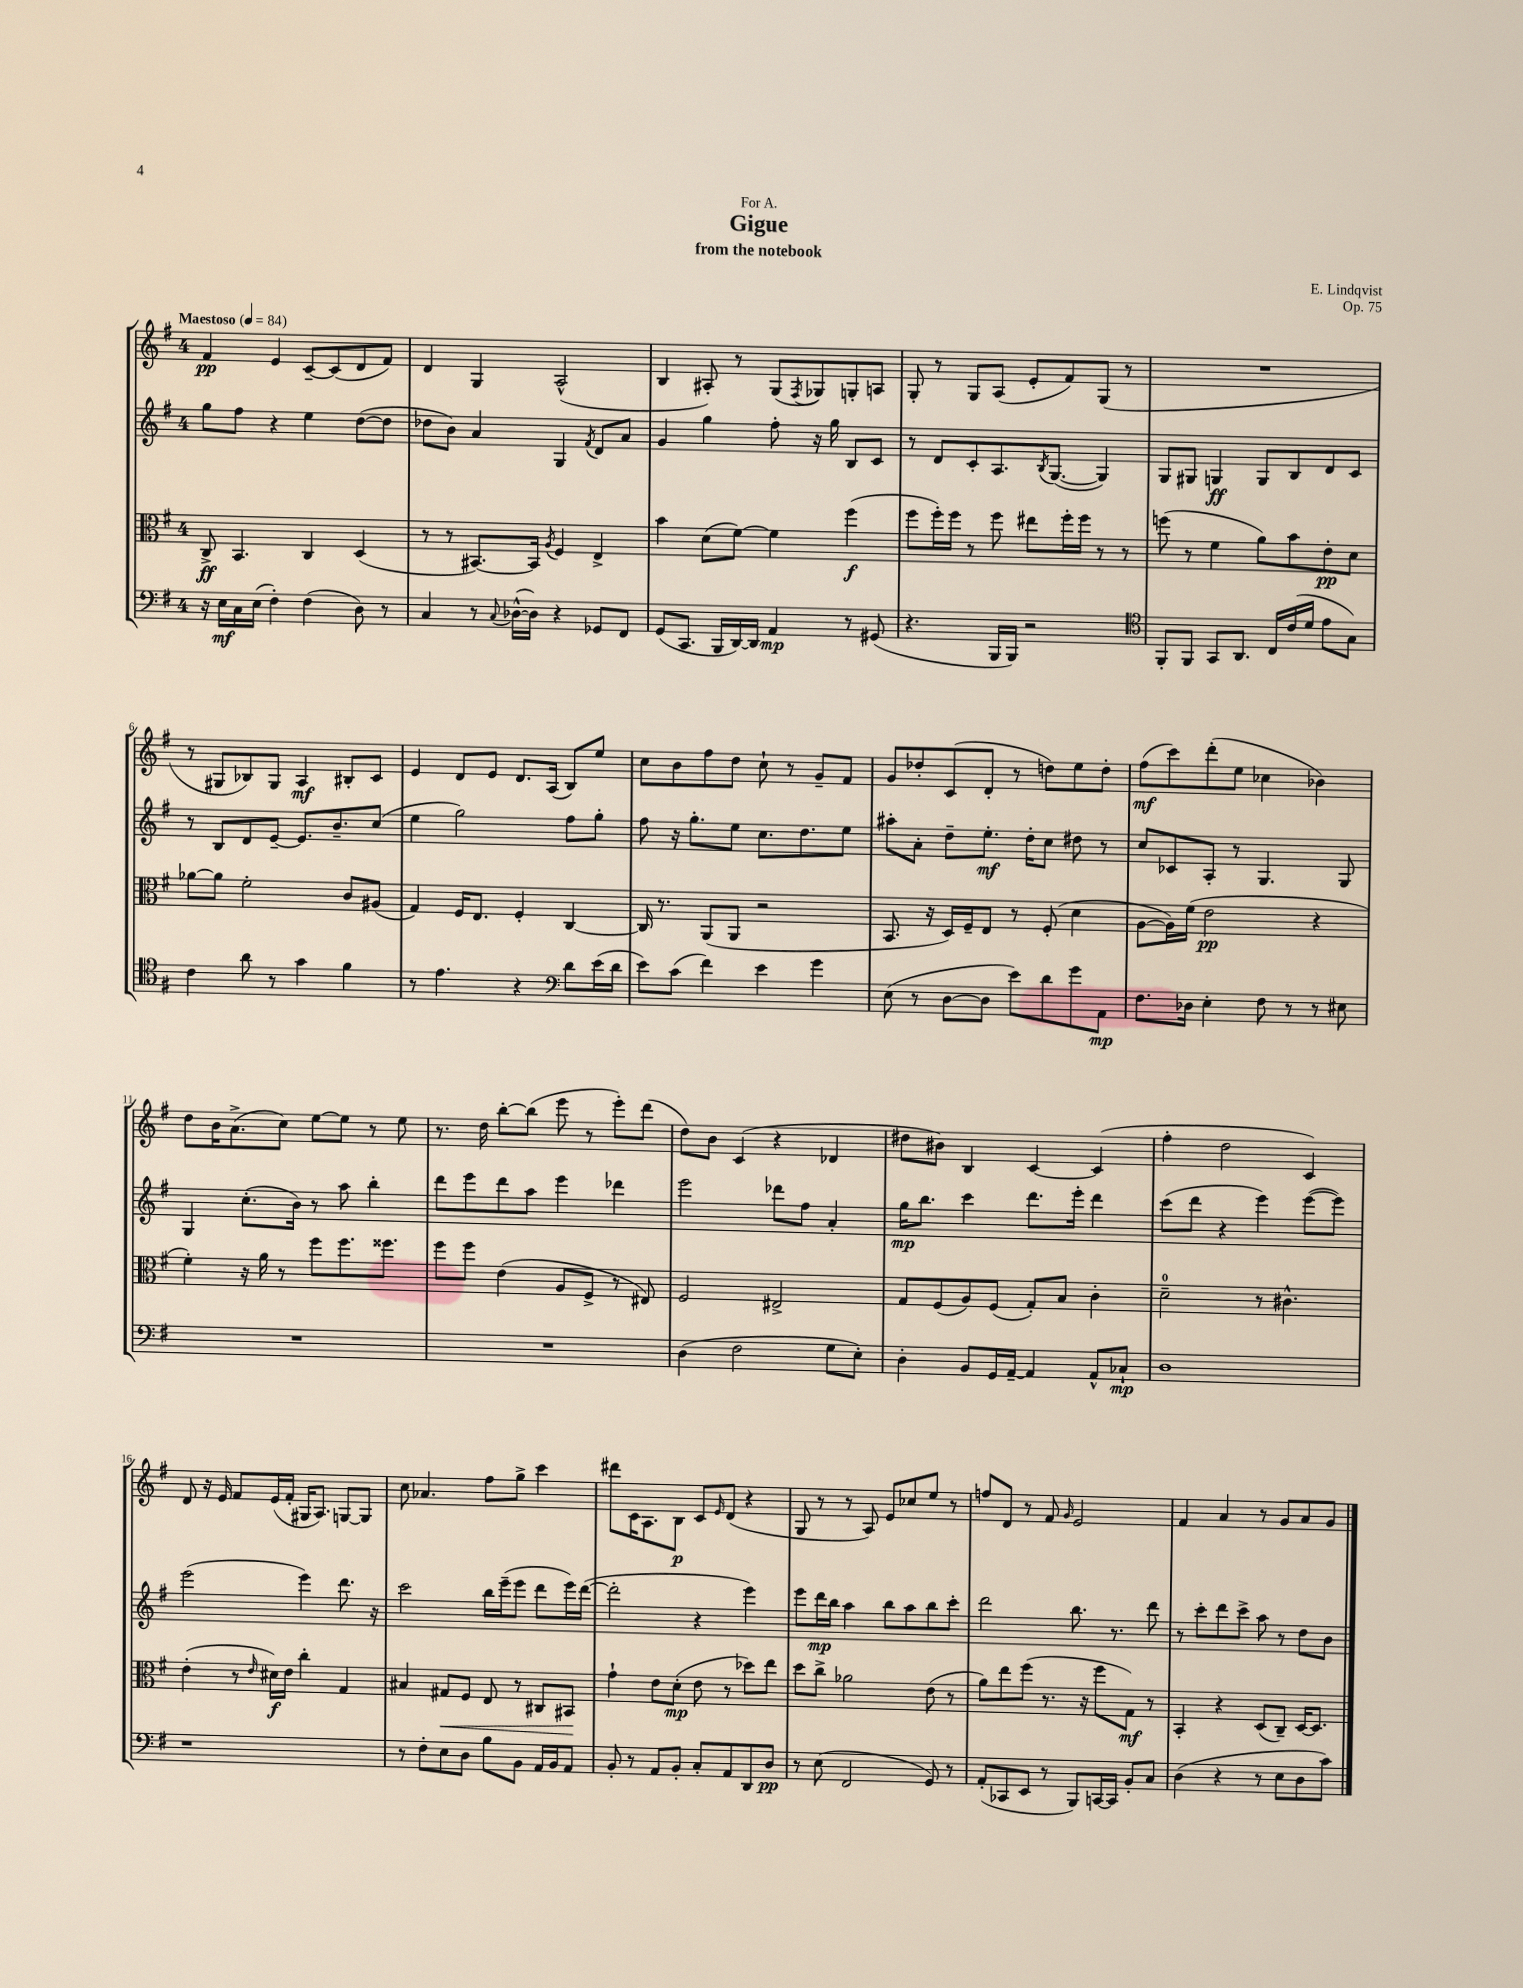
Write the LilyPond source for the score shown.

\header { title = "Gigue" composer = "E. Lindqvist" subtitle = "from the notebook" dedication = "For A." opus = "Op. 75" }
<<
\new StaffGroup <<
\new Staff = "s0" {
    \clef treble \key g \major \once \override Staff.TimeSignature.style = #'single-digit \time 4/4 \tempo "Maestoso" 4 = 84
    fis'4\pp e'4 c'8~-- c'8( d'8 fis'8) |
    d'4 g4 a2-^( |
    b4 ais8-.) r8 g8( \acciaccatura { fis8 } ges8) g8-. a8 |
    g8-. r8 g8 a8( e'8-. fis'8) g8( r8 |
    R1 |
    r8 gis8 bes8) gis8 a4\mf bis8-. c'8 |
    e'4 d'8 e'8 d'8. a16( b8) e''8 |
    c''8 b'8 fis''8 d''8 c''8-! r8 g'8-- fis'8 |
    g'8 des''8-. c'8( d'8-. r8 d''8) e''8 d''8-. |
    fis''8\mf( c'''8) d'''8-.( e''8 ces''4 bes'4) |
    d''8 b'16 a'8.->( c''8) e''8~ e''8 r8 e''8 |
    r8. d''16 b''8~-. b''8( e'''8 r8 e'''8-.) d'''8( |
    d''8) b'8 c'4( r4 des'4 |
    dis''8 bis'8) b4 c'4~ c'4( |
    fis''4-. d''2 c'4) |
    d'8 r16 e'16 fis'8 e'16( fis'16-. gis16 a8.) g8~ g8 |
    c''8 aes'4. fis''8 g''8-> c'''4 |
    dis'''8 c'16 a8. b8\p c'8 \grace { e'16 } d'8( r4 |
    g8 r8 r8 a8) e'8 ces''8 e''8 r8 |
    f''8 d'8 r8 fis'8 \grace { g'16 } e'2 |
    fis'4 a'4 r8 g'8 a'8 g'8 \bar "|." |
}
\new Staff = "s1" {
    \clef treble \key g \major \once \override Staff.TimeSignature.style = #'single-digit \time 4/4
    g''8 fis''8 r4 e''4 d''8~( d''8 |
    des''8 b'8) a'4 g4 \acciaccatura { fis'8 } d'8 a'8 |
    g'4 g''4 fis''8-. r16 g''16 b8 c'8 |
    r8 d'8 c'8-. a8. \acciaccatura { b8 } g8.~( g4) |
    g8 gis8 g4\ff g8 b8 d'8 c'8 |
    r8 b8 d'8 e'8~-- e'8. b'8.-- c''8( |
    e''4 g''2) fis''8 g''8-. |
    fis''8 r16 g''8.-. e''8 c''8. d''8. e''8 |
    ais''8-. a'8-. d''8-- e''8.-.\mf d''16-. c''8 dis''8 r8 |
    c''8 ces'8 a8-. r8 g4. g8 |
    g4 c''8.-.( b'16) r8 a''8 b''4-. |
    d'''8 e'''8 d'''8 a''8 e'''4 des'''4 |
    e'''2 des'''8 fis''8 a'4-. |
    g''16\mp b''8. c'''4 d'''8. e'''16-. d'''4 |
    c'''8( d'''8 r4 e'''4) e'''8~( e'''8) |
    e'''2( e'''4) d'''8. r16 |
    c'''2 b''16 e'''16--( e'''8 d'''8 e'''16) d'''16~( |
    d'''2-. r4 e'''4) |
    e'''8 d'''16\mp b''16 a''4 b''8 a''8 b''8 c'''8-. |
    d'''2 b''8. r8. d'''8 |
    r8 c'''8-. d'''8 c'''8-> a''8 r8 d''8 b'8 \bar "|." |
}
\new Staff = "s2" {
    \clef alto \key g \major \once \override Staff.TimeSignature.style = #'single-digit \time 4/4
    c8->\ff b,4. c4 d4( |
    r8 r8 bis,8.~) bis,16 \acciaccatura { a8 } fis4 e4-> |
    b'4 d'8( fis'8~) fis'4 fis''4\f( |
    fis''8 fis''16-.) fis''16 r8 fis''8 eis''8 fis''16-. fis''16 r8 r8 |
    f''8( r8 fis'4 a'8) b'8 e'8-.\pp d'8 |
    aes'8~ aes'8 fis'2-. c'8 ais8( |
    g4) fis16 e8. fis4-. c4~ |
    c16 r8. a,8( a,8 r2 |
    b,8. r16 d16) fis16-- e8 r8 fis8-.( d'4 |
    a8~ a16) fis'16( e'2\pp r4 |
    fis'4-.) r16 a'16 r8 fis''8 fis''8. fisis''8. |
    fis''8 fis''8 e'4( a8 fis8-> r8 eis8) |
    fis2 eis2-> |
    g8 fis8( a8) fis8( g8-.) b8 c'4-. |
    d'2-0-- r8 cis'4.-^ |
    e'4-.( r8 \grace { e'16 } dis'16\f) e'16 c''4-. g4 |
    bis4 gis8\< fis8 e8 r8 cis8 bis,8\! |
    g'4-! e'8 d'8-.\mp( e'8 r8 des''8) e''8 |
    d''8 c''8-> aes'2 e'8( r8 |
    a'8) e''8 fis''8( r8. r16 fis''8 g8\mf) r8 |
    b,4-. r4 d8( c8--) d16~ d8. \bar "|." |
}
\new Staff = "s3" {
    \clef bass \key g \major \once \override Staff.TimeSignature.style = #'single-digit \time 4/4
    r16 e16\mf c16 e16( fis4-.) fis4( d8) r8 |
    c4 r8 \appoggiatura { c8 } des16~-^( des16) r4 ges,8 fis,8 |
    g,8( c,8. b,,16 d,16~) d,16 a,4\mp r8 gis,8( |
    r4. b,,16 b,,16) r2 |
    \clef tenor fis,8-. fis,8 g,8 a,8. c16 c'16( d'16 e'8 g8) |
    c'4 a'8 r8 g'4 fis'4 |
    r8 e'4. r4 \clef bass d'8 e'16( d'16 |
    e'8) c'8( fis'4) e'4 g'4 |
    e8( r8 d8~ d8 e'8) d'8 g'8 a,8\mp |
    fis8. des16 e4-. fis8 r8 r8 eis8 |
    R1 |
    R1 |
    d4( fis2 g8 e8-.) |
    d4-. b,8 g,16 a,16~-- a,4 a,8-^ ces8-!\mp |
    d1 |
    r1 |
    r8 fis8-. e8 d8 b8 b,8 a,16 b,16 a,8 |
    b,8-. r8 a,8 b,8-. c8-. a,8 d,8 d8\pp |
    r8 e8( fis,2 g,8) r8 |
    a,8-.( ces,8 e,8 r8 b,,8) c,16~ c,16 b,8-. c8 |
    d4( r4 r8 e8 d8 c'8) \bar "|." |
}
>>
>>
